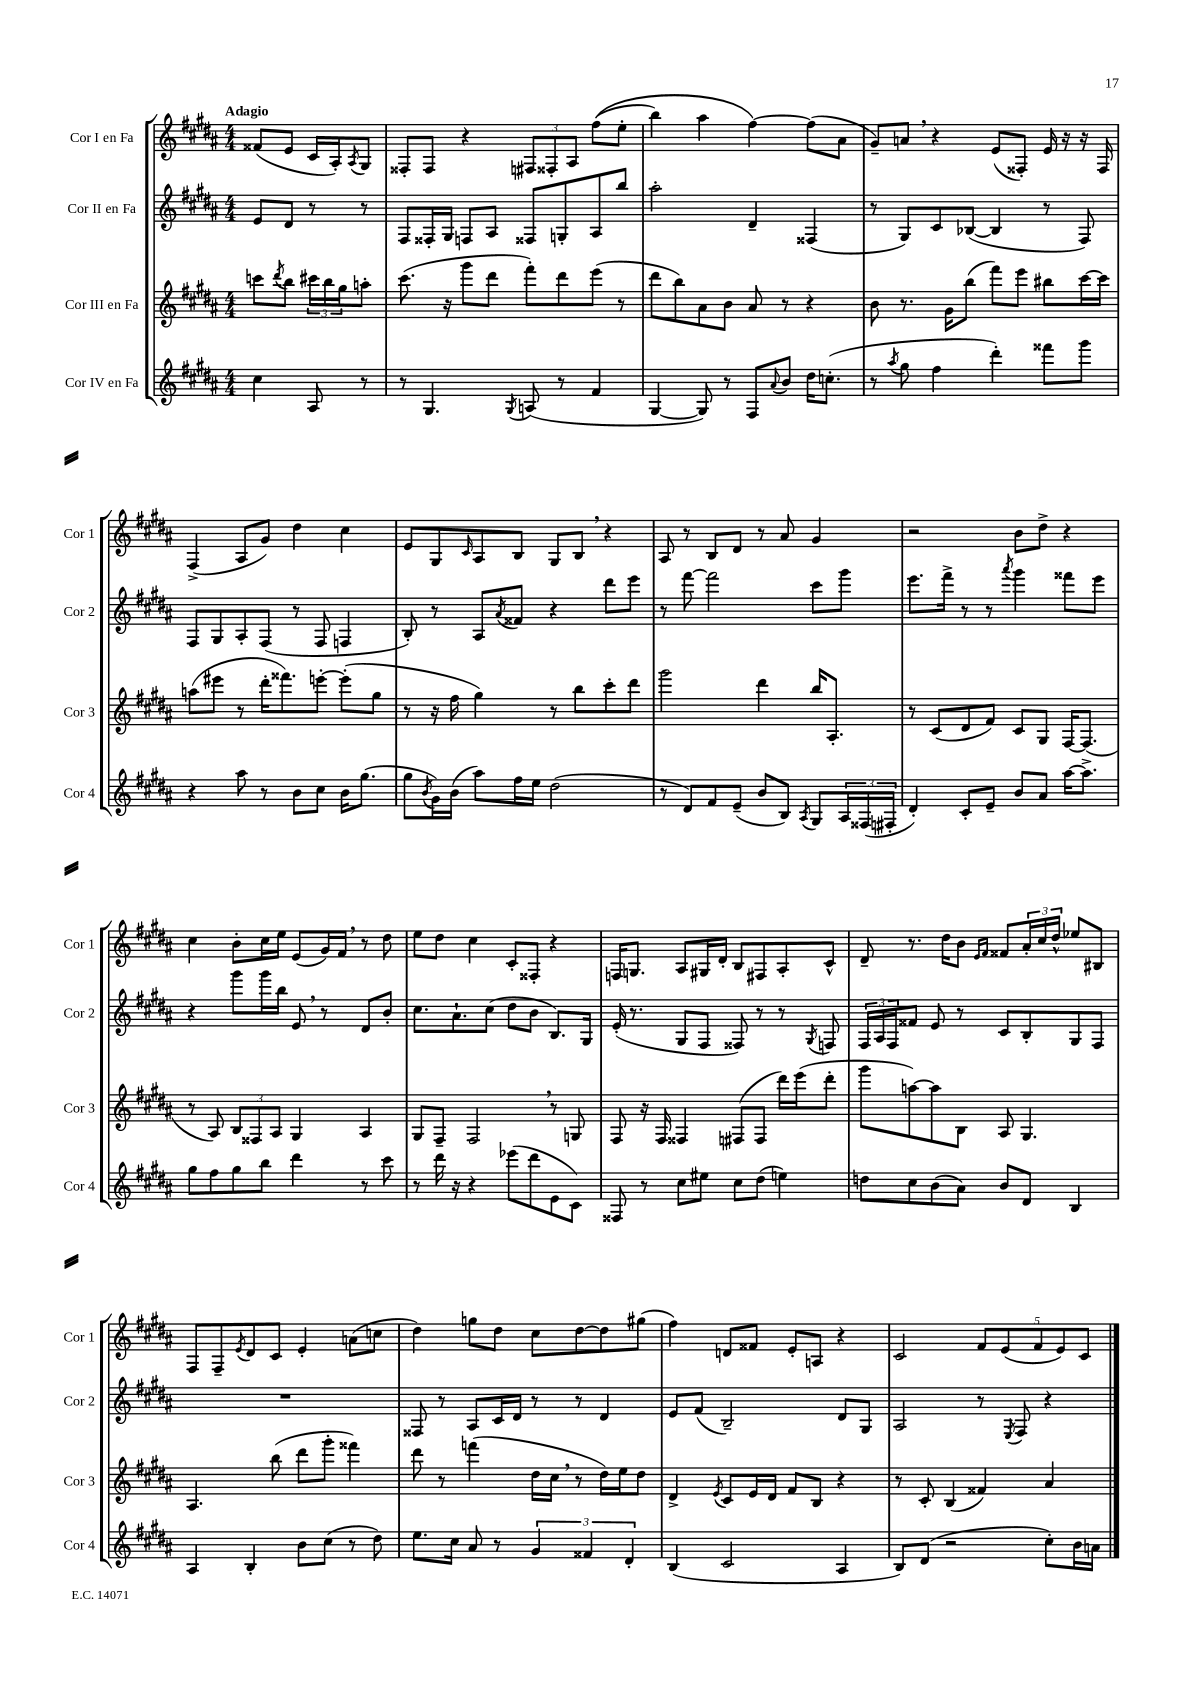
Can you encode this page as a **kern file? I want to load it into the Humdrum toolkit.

**kern	**kern	**kern	**kern
*staff4	*staff3	*staff2	*staff1
*clefG2	*clefG2	*clefG2	*clefG2
*k[f#c#g#d#a#]	*k[f#c#g#d#a#]	*k[f#c#g#d#a#]	*k[f#c#g#d#a#]
*M4/4	*M4/4	*M4/4	*M4/4
4cc#\	8ccc\L	8e/L	(8f##/L
.	8qddd#/	.	.
.	8bb\J	8d#/J	8e/J
8A#/	24ccc#\LL	8r	16c#/LL
.	24bb\	.	.
.	.	.	16A#'/J)
.	24gg#\J	.	.
.	.	.	8qA#/
8r	8aa'\J	8r	8G#/J
=	=	=	=
8r	(8.ccc#\	8F#/L	8F##'/L
4.G#/	.	16F##'/L	8F##/J
.	16r	16G#/JJ	.
.	8ggg#\L	8F/L	4r
.	8ddd#\J	8A#/J	.
8qG#/	.	.	.
(8A/	8fff#'\L)	8F##/L	12F#/L
.	.	.	12F##'/
8r	8ddd#\	8G'/	.
.	.	.	12A#/J
4f#/	(8eee\J	8A#/	&((8ff#\L
.	8r	8bb/J	8ee'\J
=	=	=	=
[4G#/	8ddd#\L	2aa#'\	4bb\)
.	8bb\)	.	.
8G#/])	8a#\	.	4aa#\
8r	8b\J	.	.
8F#/L	8a#/	4d#~/	[4ff#\&)
8qqa#/	.	.	.
8b/J	8r	.	.
16dd#\LK	4r	(4F##/	(8ff#\]L
(8.cc'\J	.	.	.
.	.	.	8a#\J
=	=	=	=
8r	8b\	8r	8g#~/L)
8qaa#/	.	.	.
8gg#\	8.r	8G#/L)	8a/J
4ff#\	.	8c#/	4r
.	16g#\LK	.	.
.	(8bb\J	([8B-/J	.
4ddd#'\)	8fff#\L)	4B-/]	(8e/L
.	8eee\J	.	8F##'/J)
8fff##\L	8bb#\L	8r	16e/
.	.	.	16r
8ggg#\J	[16ccc#\L	8F#/)	16r
.	16ccc#\]JJ	.	16F##/
=	=	=	=
4r	(8aa\L	8F#/L	(4F#^/
.	8eee#\J	8G#/	.
8aa#\	8r	8A#'/	8A#/L
8r	16ddd#'\LK	(8F#/J	8g#/J)
.	8.fff##\)	.	.
8b\L	.	8r	4dd#\
8cc#\J	[8eee'\J	8F#/	.
16b\LK	(8eee'\]L	4F/	4cc#\
(8.gg#\J	.	.	.
.	8gg#\J	.	.
=	=	=	=
8gg#\L	8r	8B'/)	8e/L
8qb/	.	.	.
16g#\L)	16r	8r	8G#/
(16b\JJ	16ff#\	.	.
.	.	.	16qqc#/
8aa#\L)	4gg#\)	8A#/L	8A#/
.	.	8qa#/	.
16ff#\L	.	8f##/J	8B/J
16ee\JJ	.	.	.
(2dd#\	8r	4r	8G#/L
.	8bb\L	.	8B/J
.	8ccc#'\	8ddd#\L	4r
.	8ddd#\J	8eee\J	.
=	=	=	=
8r	2ggg#\	8r	8A#/
8d#/L)	.	[8fff#\	8r
8f#/	.	2fff#\]	8B/L
(8e~/J	.	.	8d#/J
8b/L	4ddd#\	.	8r
8B/J)	.	.	8a#/
8qA#/	.	.	.
8G#/L	16bb/LK	8ccc#\L	4g#/
.	8.A#'/J	.	.
24A#/L	.	8ggg#\J	.
(24F##/	.	.	.
24F#'/JJ	.	.	.
=	=	=	=
4d#'/)	8r	8.eee\L	2r
.	(8c#/L	.	.
.	.	16fff#^\Jk	.
8c#'/L	8d#/	8r	.
8e~/J	8f#/J)	8r	.
.	.	8qaaa#/	.
8b/L	8c#/L	4ggg#\	8b\L
8a#/J	8G#/J	.	8dd#^\J
[16aa#\LK	[16F#/LK	8fff##\L	4r
8.aa#^\]J	(8.F#/]J	.	.
.	.	8eee\J	.
=	=	=	=
8gg#\L	8r	4r	4cc#\
8ff#\	8A#/)	.	.
8gg#\	12B/L	8ggg#\L	8b'\L
.	12F##/	.	.
8bb\J	.	16ggg#\L	16cc#\L
.	12A#/J	.	.
.	.	16bb\JJ	16ee\JJ
4ddd#\	4G#/	8e/	(8e/L
.	.	8r	16g#/L)
.	.	.	16f#/JJ
8r	4A#/	8d#/L	8r
8ccc#\	.	8b'/J	8dd#\
=	=	=	=
8r	8G#/L	8.cc#\L	8ee\L
16ddd#\	8F#~/J	.	8dd#\J
16r	.	8.a#`\	.
4r	2F#/	.	4cc#\
.	.	(8cc#\J	.
(8eee-\L	.	8dd#\L	8c#'/L
8ddd#\	.	8b\J	8F##'/J
8e\	8r	8.B/L)	4r
8c#\J)	8G/	.	.
.	.	16G#/Jk	.
=	=	=	=
8F##/	8F#/	(16e'/	16F/LK
.	.	8.r	8.G/J
8r	16r	.	.
.	16F#/	.	.
8cc#\L	4F##/	8G#/L	8A#/L
8ee#\J	.	8F#/J	16G#/L
.	.	.	16d#'/JJ
8cc#\L	(8F#/L	8F##/)	8B/L
(8dd#\J	8F#/J	8r	8F#/
4ee\)	16ddd#\LL)	8r	8A#'/
.	(16eee\J	.	.
.	.	8qG#/	.
.	8ddd#'\J	8F/	8c#^^/J
=	=	=	=
8dd\L	8ggg#\L	24F#/LL	8d#~/
.	.	24A#/	.
.	.	24F#/J	.
8cc#\	[8aa\)	8f##/J	8.r
(8b\	8aa\]	8e/	.
.	.	.	16dd#\LK
8a#\J)	8B\J	8r	8b\J
.	.	.	16qqe/LL
.	.	.	16qqf#/JJ
8b/L	8A#/	8c#/L	8f##/L
8d#/J	4.G#/	8B'/	24a#'/L
.	.	.	24cc#/
.	.	.	24dd#^^/JJ
4B/	.	8G#/	8ee-/L
.	.	8F#/J	8B#/J
=	=	=	=
4A#/	4.A#/	1r	8F#/L
.	.	.	8F#~/
.	.	.	8qe/
4B'/	.	.	8d#/
.	(8bb\	.	8c#/J
8b\L	8ddd#\L	.	4e'/
(8cc#\J	8ggg#'\J	.	.
8r	4fff##\)	.	(8a\L
8dd#\)	.	.	8cc\J
=	=	=	=
8.ee\L	8ddd#\	8F##/	4dd#\)
.	8r	8r	.
16cc#\Jk	.	.	.
8a#/	(4fff\	8A#/L	8gg\L
8r	.	16c#/L	8dd#\J
.	.	16d#/JJ	.
6g#/	16dd#\LL	8r	8cc#\L
.	16cc#\JJ	.	.
.	8r	8r	[8dd#\
6f##/	.	.	.
.	16dd#\LL)	4d#/	8dd#\]
.	16ee\J	.	.
6d#'/	.	.	.
.	8dd#\J	.	(8gg#\J
=	=	=	=
(4B/	4d#^/	8e/L	4ff#\)
.	.	(8f#/J	.
.	8qe/	.	.
2c#/	8c#/L	2B~/)	8d/L
.	16e/L	.	8f##/J
.	16d#/JJ	.	.
.	8f#/L	.	8e'/L
.	8B/J	.	8A/J
4A#/	4r	8d#/L	4r
.	.	8G#/J	.
=	=	=	=
8B/L)	8r	2A#/	2c#/
(8d#/J	8c#'/	.	.
2r	(4B/	.	.
.	4f##/)	8r	10f#/L
.	.	.	(10e/
.	.	8qE/	.
.	.	8F#/	.
.	.	.	10f#/
8cc#'\L)	4a#/	4r	.
.	.	.	10e/)
16b\L	.	.	.
.	.	.	10c#/J
16a\JJ	.	.	.
==	==	==	==
*-	*-	*-	*-
